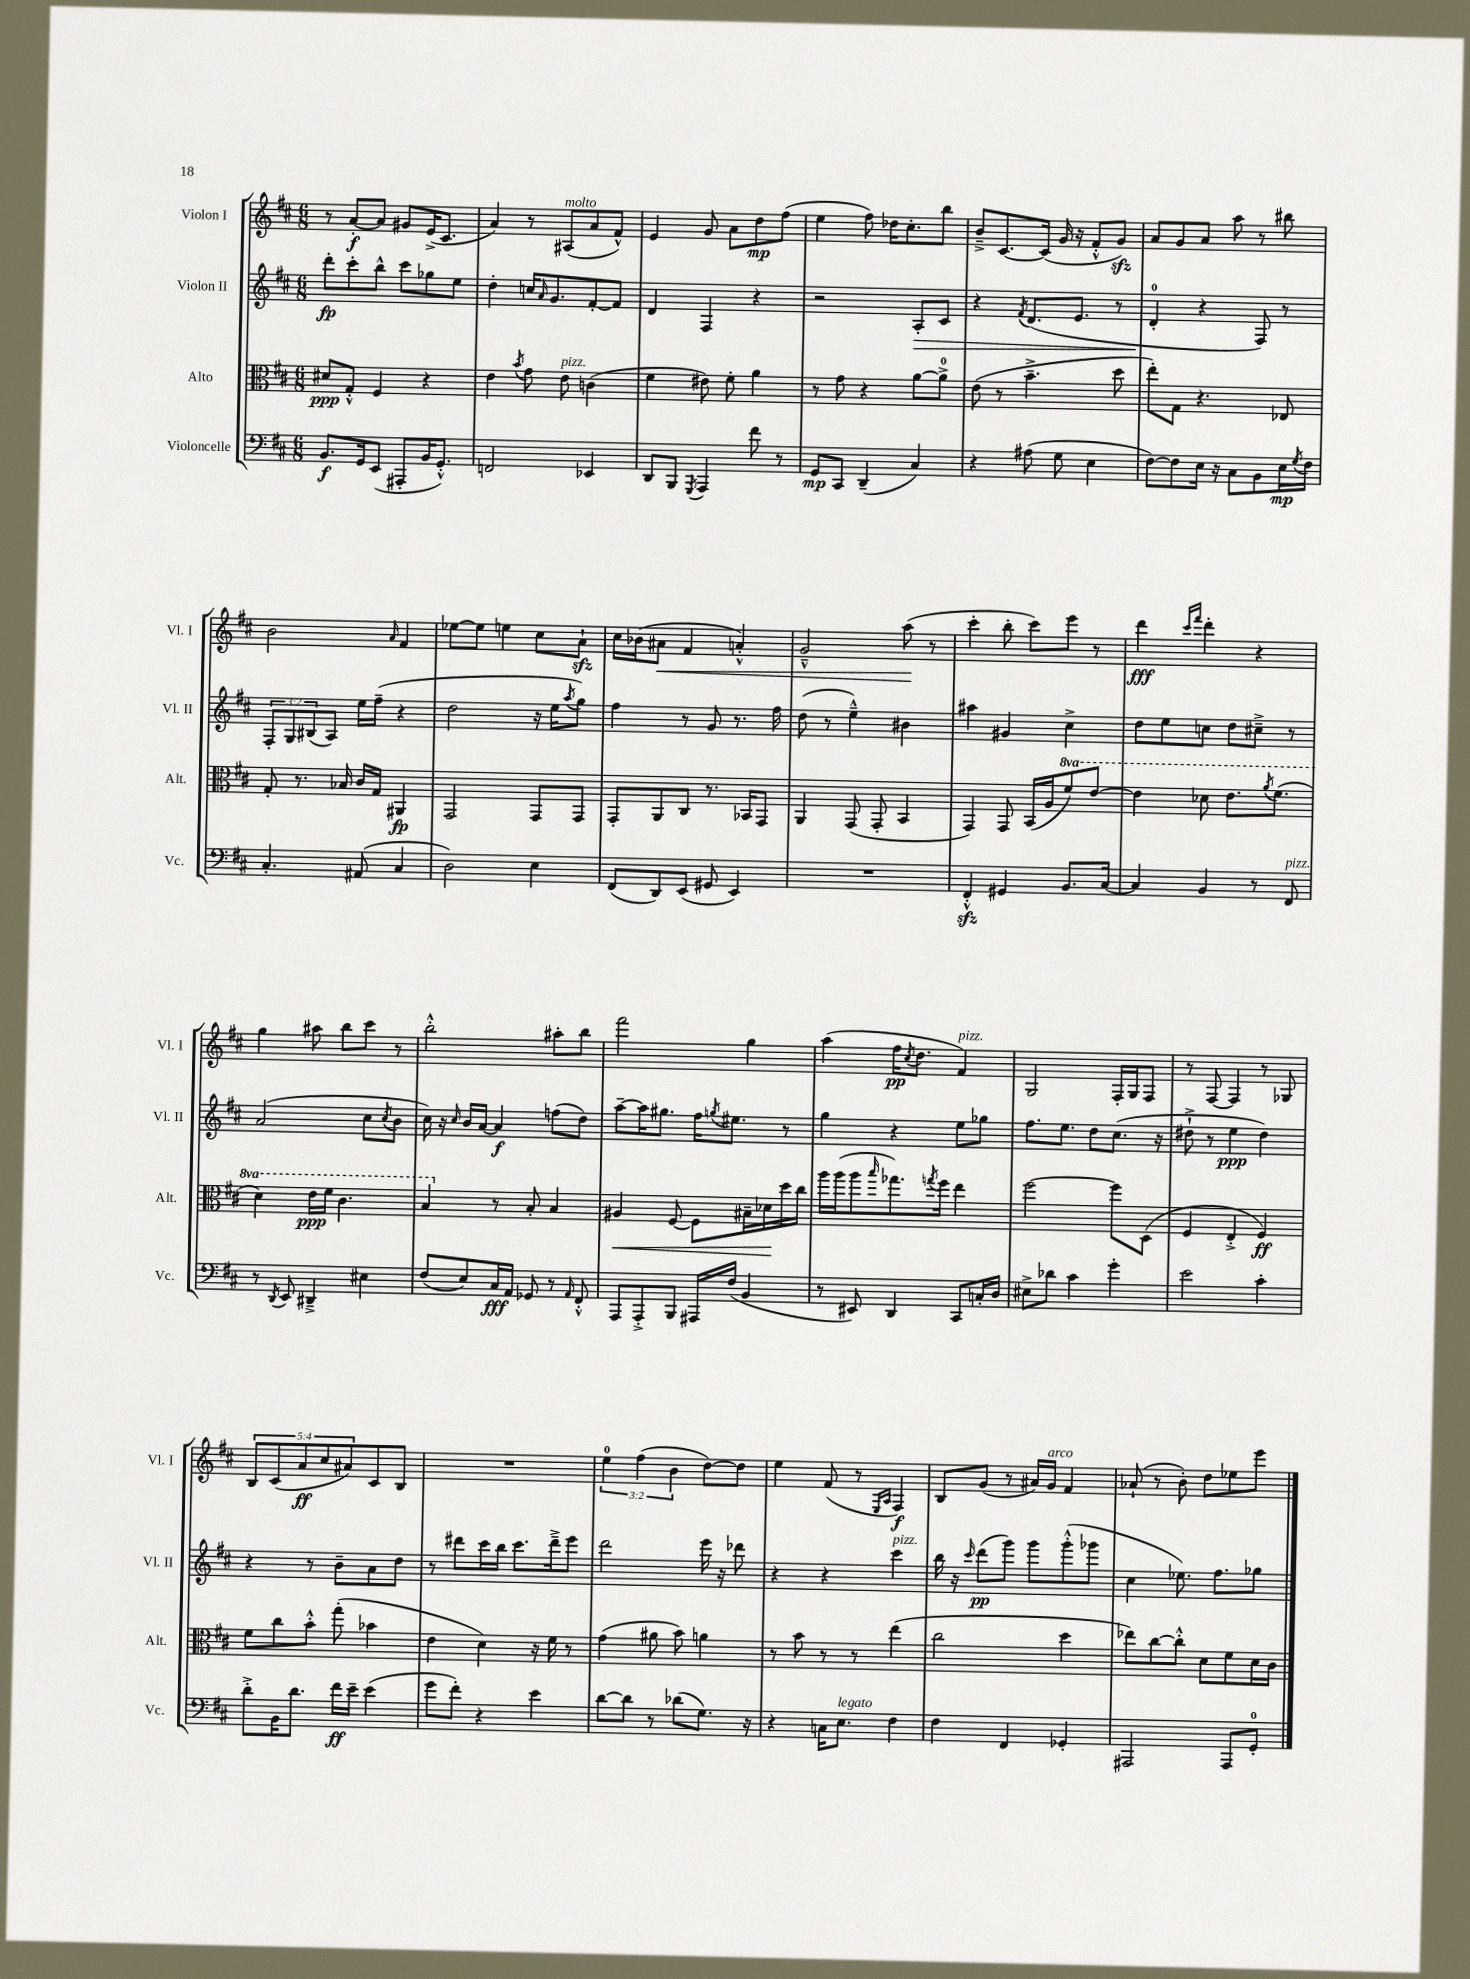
<<
\new StaffGroup <<
\new Staff = "s0" \with { instrumentName = "Violon I" shortInstrumentName = "Vl. I" } {
    \clef treble \key d \major \numericTimeSignature \time 6/8 \override Staff.TupletNumber.text = #tuplet-number::calc-fraction-text
    r8 a'8~-.\f a'8 gis'8 e'16->( cis'8. |
    a'4) r8 ais8^\markup { \italic "molto" }( a'8 fis'8-^) |
    e'4 g'8 a'8 d''8\mp fis''8( |
    e''4 fis''8) des''16 cis''8.-. b''8 |
    b'8---> cis'8.~ cis'16( g'16 r16 fis'8-.-^ g'8\sfz) |
    a'8 g'8 a'8 a''8 r8 bis''8 |
    b'2 \grace { a'16 } fis'4 |
    ees''8~ ees''8 e''4 cis''8 a'8-!\sfz |
    cis''16 bes'16( ais'8\< fis'4 a'4-.-^) |
    g'2---^ a''8\!( r8 |
    cis'''4-. b''8-. cis'''8) e'''8 r8 |
    d'''4\fff \grace { cis'''16 fis'''16 } d'''4-. r4 |
    g''4 ais''8 b''8 cis'''8 r8 |
    b''2-.-^ ais''8-. b''8 |
    fis'''2 g''4 |
    a''4( fis''16\pp \acciaccatura { cis''8 } d''8. fis'4^\markup { \italic "pizz." }) |
    g2 fis16-. g16 fis8 |
    r8 fis8~ fis4 r8 ges8 |
    \tuplet 5/4 { b8 cis'8( a'8\ff cis''8 ais'8) } cis'8 b8 |
    R2. |
    \tuplet 3/2 { e''4-0 fis''4( b'4 } d''8~) d''8 |
    e''4 fis'8( r8 \grace { e16 a16 } fis4\f) |
    b8 g'8( r8 ais'16) g'16^\markup { \italic "arco" } fis'4 |
    aes'8-!( r8 b'8-.) d''8 ees''8 e'''8 \bar "|." |
}
\new Staff = "s1" \with { instrumentName = "Violon II" shortInstrumentName = "Vl. II" } {
    \clef treble \key d \major \numericTimeSignature \time 6/8 \override Staff.TupletNumber.text = #tuplet-number::calc-fraction-text
    d'''8-.\fp cis'''8-. b''8-^ cis'''8 ges''8 e''8 |
    d''4-. c''16 \grace { a'16 } g'8. fis'8~-. fis'8 |
    d'4 fis4 r4 |
    r2 a8-.\> cis'8 |
    r4 \acciaccatura { fis'8 } d'8.( e'8. r8 |
    d'4-0-.\! r4 fis8) r8 |
    \tuplet 3/2 { fis8-. g8 bis8( } a8) e''16 fis''16--( r4 |
    d''2 r16 e''16 \acciaccatura { a''8 } g''8) |
    fis''4 r8 g'8 r8. fis''16 |
    d''8( r8 e''4---^) bis'4 |
    ais''4 gis'4 cis''4-> |
    d''8 e''8 c''8 d''8 cis''8---> r8 |
    a'2( cis''8 \acciaccatura { cis''8 } b'8 |
    cis''16) r16 \grace { cis''16 } b'16 a'16~ a'4\f f''8( d''8) |
    a''8~-- a''16 gis''8. fis''16 \acciaccatura { g''8 } eis''8. r8 |
    g''4 r4 e''8 ges''8 |
    fis''8. e''8. d''8 cis''8.( r16 |
    dis''8-!-> r8 e''4\ppp dis''4) |
    r4 r8 b'8-- a'8 d''8 |
    r8 dis'''8 cis'''16 b''16 cis'''8. dis'''16---> e'''8 |
    d'''2 e'''16 r16 des'''8 |
    r4 r4 cis'''4^\markup { \italic "pizz." } |
    b''16 r16 \grace { cis'''16 } d'''8\pp( g'''8) g'''8 g'''8-.-^( ges'''8 |
    cis''4 ees''8.) fis''8. ges''8 \bar "|." |
}
\new Staff = "s2" \with { instrumentName = "Alto" shortInstrumentName = "Alt." } {
    \clef alto \key d \major \numericTimeSignature \time 6/8 \set Staff.ottavationMarkups = #ottavation-simple-ordinals
    dis'8\ppp g8-.-^ fis4 r4 |
    e'4 \acciaccatura { b'8 } g'8 e'8^\markup { \italic "pizz." } c'4( |
    fis'4 eis'8) fis'8-. a'4 |
    r8 g'8 r4 a'8~ a'8-0-> |
    e'8( r8 b'4.---> d''8 |
    e''8-.) g8 r4. ees8 |
    g8-. r8. bes16 cis'16 g16 ais,4\fp |
    g,2 g,8 g,8 |
    g,8-. a,8 cis8 r8. bes,16 g,8 |
    a,4 g,8( g,8-. b,4 |
    g,4) g,8 b,16( a16 \ottava #1 fis''8) e''8~ |
    e''4 des''8 e''8. \acciaccatura { a''8 } fis''8.( |
    d''4) e''16\ppp fis''16 cis''4. |
    b'4 \ottava #0 r8 b8-. b4 |
    ais4\< fis8~ fis8 bis16-- des'16\! d''16 cis''16 |
    a''16 a''16( a''8 \grace { b''16 } ges''8.) \acciaccatura { g''8 } fis''16 e''4 |
    fis''2~ fis''8 d8( |
    fis4 e4-.-> fis4\ff) |
    fis'8 cis''8 b'8-.-^ g''8-.( bes'4 |
    e'4 d'4) r16 fis'16 r8 |
    g'4( ais'8 b'8) a'4 |
    r8 b'8 r8 r8 e''4( |
    cis''2 d''4 |
    ees''8) cis''8~ cis''8-.-^ d'8 fis'8 d'16 cis'16 \bar "|." |
}
\new Staff = "s3" \with { instrumentName = "Violoncelle" shortInstrumentName = "Vc." } {
    \clef bass \key d \major \numericTimeSignature \time 6/8
    b,8.\f g,16 e,8( ais,,8-. b,16 g,8.-.-^) |
    f,2 ees,4 |
    d,8 b,,8 \acciaccatura { g,,8 } a,,4 fis'8 r8 |
    g,8\mp cis,8 d,4--( cis4) |
    r4 ais8( g8 e4 |
    fis8~) fis8 e16 r16 cis8 b,8 e16\mp \acciaccatura { g8 } fis16 |
    cis4.-. ais,8( cis4 |
    d2) e4 |
    fis,8( d,8) e,8( gis,8 e,4) |
    R2. |
    fis,4-.-^\sfz gis,4 b,8. cis16~ |
    cis4 b,4 r8 fis,8^\markup { \italic "pizz." } |
    r8 \acciaccatura { d,8 } e,8 dis,4---> eis4 |
    fis8( e8) cis16\fff a,16 ges,8 r8 \grace { a,16 } fis,8-.-^ |
    a,,8 a,,8-.-> b,,8 ais,,16 fis16( b,4 |
    r8 eis,8) d,4 cis,8 c16-. d16 |
    eis8-> des'8 cis'4 g'4-. |
    e'2 cis'4-. |
    d'8-.-> b,16 d'8. fis'16\ff e'16-- e'4( |
    g'8 fis'8-.) r4 e'4 |
    d'8~ d'8 r8 des'8( g8.) r16 |
    r4 c16 e8.^\markup { \italic "legato" } fis4 |
    fis4 fis,4 ges,4-. |
    ais,,2 ais,,8 g,8-0-. \bar "|." |
}
>>
>>
\layout { \context { \Score \remove "Bar_number_engraver" } }
